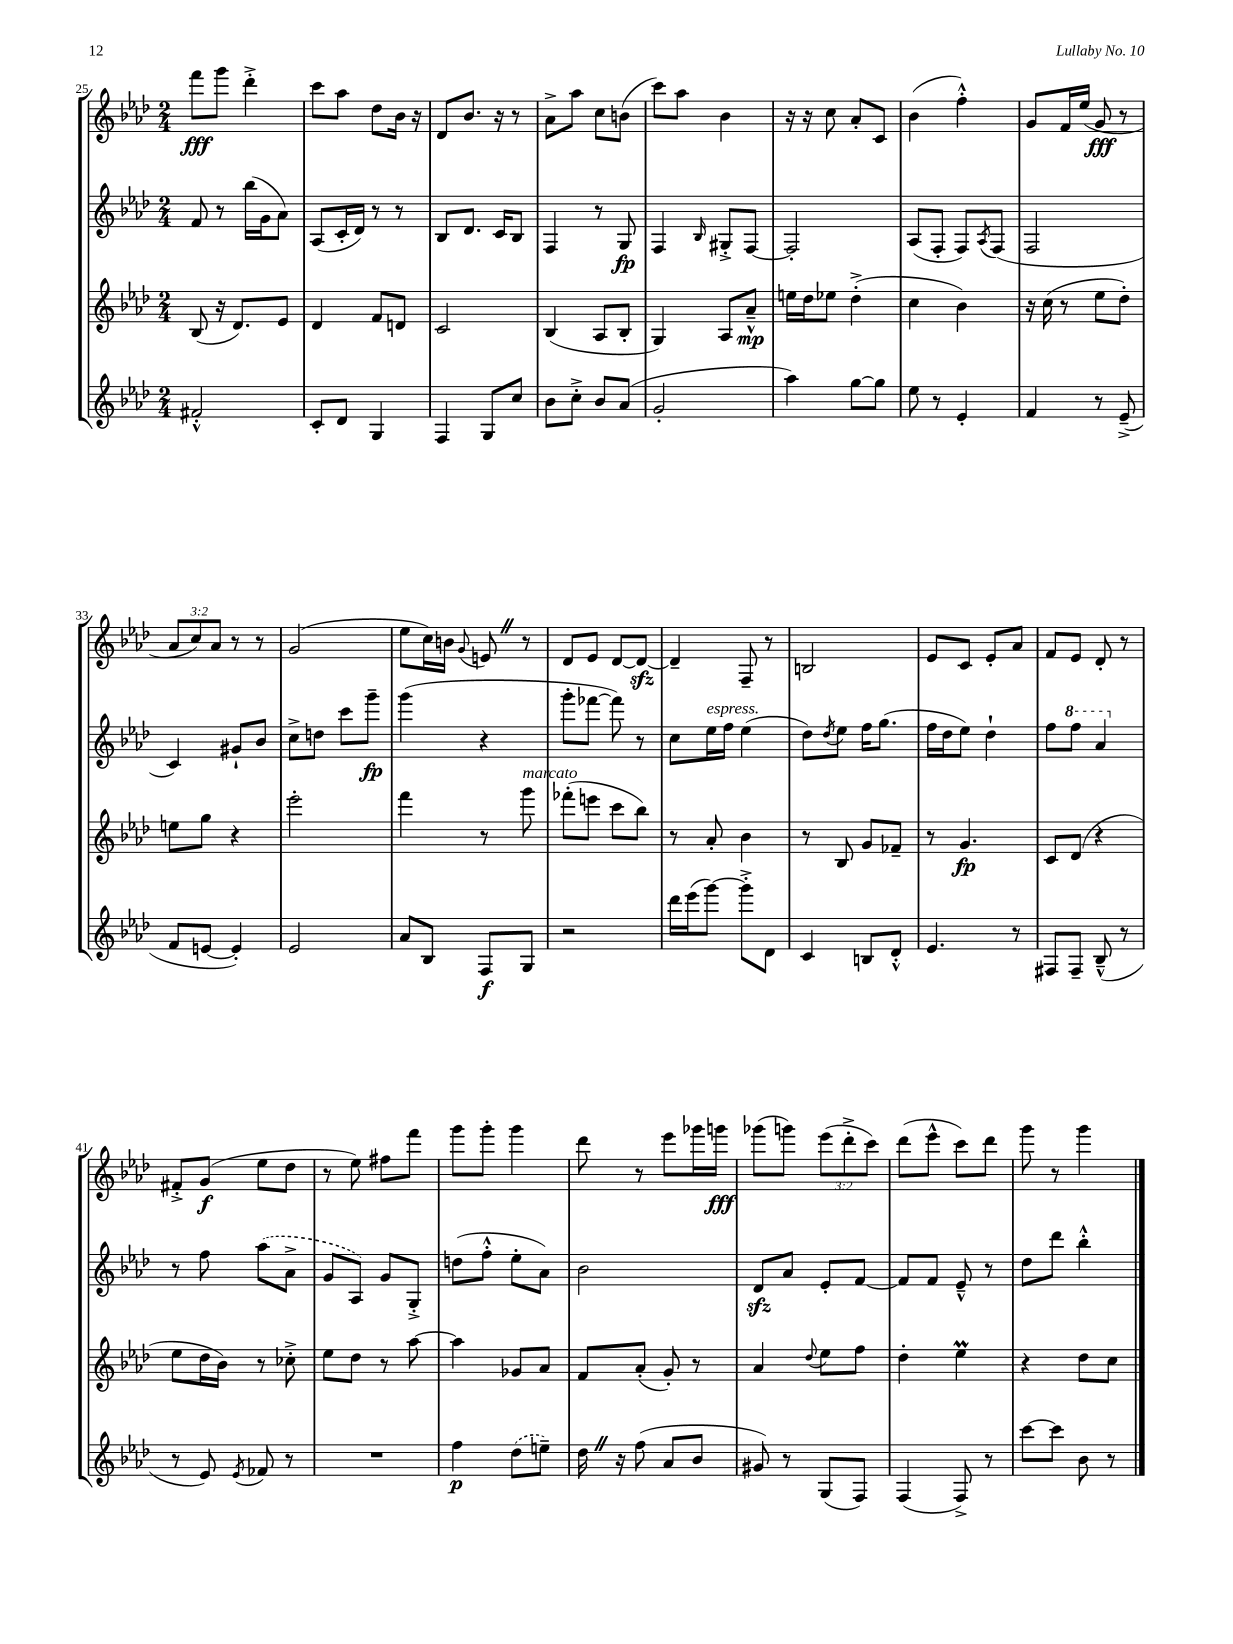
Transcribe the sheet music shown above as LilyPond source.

<<
\new StaffGroup <<
\new Staff = "s0" {
    \clef treble \key aes \major \numericTimeSignature \time 2/4 \override Staff.TupletNumber.text = #tuplet-number::calc-fraction-text
    f'''8\fff g'''8 des'''4-.-> |
    c'''8 aes''8 des''8 bes'16 r16 |
    des'8 bes'8. r16 r8 |
    aes'8-> aes''8 c''8 b'8( |
    c'''8) aes''8 bes'4 |
    r16 r16 c''8 aes'8-. c'8 |
    bes'4( f''4-.-^) |
    g'8 f'16 ees''16( g'8\fff r8 |
    \tuplet 3/2 { aes'8 c''8) aes'8 } r8 r8 |
    g'2( |
    ees''8 c''16) b'16 \appoggiatura { g'8 } e'8 \once \override BreathingSign.text = \markup { \musicglyph "scripts.caesura.straight" } \breathe r8 |
    des'8 ees'8 des'8~ des'8~\sfz |
    des'4-- f8-- r8 |
    b2 |
    ees'8 c'8 ees'8-. aes'8 |
    f'8 ees'8 des'8-. r8 |
    fis'8-.-> g'8\f( ees''8 des''8 |
    r8 ees''8) fis''8 f'''8 |
    g'''8 g'''8-. g'''4 |
    des'''8 r8 ees'''8 ges'''16 g'''16\fff |
    ges'''8( g'''8) \tuplet 3/2 { ees'''8( des'''8-.-> c'''8) } |
    des'''8( ees'''8-^ c'''8) des'''8 |
    g'''8 r8 g'''4 \bar "|." |
}
\new Staff = "s1" {
    \clef treble \key aes \major \numericTimeSignature \time 2/4
    f'8 r8 bes''16( g'16 aes'8) |
    aes8( c'16-. des'16) r8 r8 |
    bes8 des'8. c'16 bes8 |
    f4 r8 g8\fp |
    f4 \grace { bes16 } gis8-.-> f8~ |
    f2-. |
    aes8( f8-. f8) \acciaccatura { aes8 } f8( |
    f2 |
    c'4) gis'8-! bes'8 |
    c''8-> d''8 c'''8 g'''8--\fp |
    g'''4( r4 |
    g'''8-. fes'''8~ fes'''8) r8 |
    c''8 ees''16^\markup { \italic "espress." } f''16 ees''4( |
    des''8) \acciaccatura { des''8 } ees''8 f''16 g''8.( |
    f''16 des''16 ees''8) des''4-! |
    f''8 \ottava #1 f'''8 aes''4 \ottava #0 |
    r8 f''8 \once \slurDashed aes''8( aes'8-> |
    g'8 aes8) g'8 g8-.-> |
    d''8( f''8-.-^ ees''8-. aes'8) |
    bes'2 |
    des'8\sfz aes'8 ees'8-. f'8~ |
    f'8 f'8 ees'8---^ r8 |
    des''8 des'''8 bes''4-.-^ \bar "|." |
}
\new Staff = "s2" {
    \clef treble \key aes \major \numericTimeSignature \time 2/4
    bes8( r16 des'8.) ees'8 |
    des'4 f'8 d'8 |
    c'2 |
    bes4( aes8 bes8-. |
    g4) aes8 aes'8---^\mp |
    e''16 des''16 ees''8 des''4-.->( |
    c''4 bes'4) |
    r16 c''16( r8 ees''8 des''8-.) |
    e''8 g''8 r4 |
    ees'''2-. |
    f'''4 r8 g'''8^\markup { \italic "marcato" } |
    fes'''8-.( e'''8 c'''8 bes''8) |
    r8 aes'8-. bes'4 |
    r8 bes8 g'8 fes'8-- |
    r8 g'4.\fp |
    c'8 des'8( r4 |
    ees''8 des''16 bes'16) r8 ces''8-.-> |
    ees''8 des''8 r8 aes''8~ |
    aes''4 ges'8 aes'8 |
    f'8 aes'8-.( g'8-.) r8 |
    aes'4 \appoggiatura { des''8 } ees''8 f''8 |
    des''4-. ees''4\prall |
    r4 des''8 c''8 \bar "|." |
}
\new Staff = "s3" {
    \clef treble \key aes \major \numericTimeSignature \time 2/4
    fis'2-.-^ |
    c'8-. des'8 g4 |
    f4 g8 c''8 |
    bes'8 c''8-.-> bes'8 aes'8( |
    g'2-. |
    aes''4) g''8~ g''8 |
    ees''8 r8 ees'4-. |
    f'4 r8 ees'8--->( |
    f'8 e'8~ e'4-.) |
    ees'2 |
    aes'8 bes8 f8\f g8 |
    r2 |
    des'''16 ees'''16( g'''8~) g'''8-.-> des'8 |
    c'4 b8 des'8-.-^ |
    ees'4. r8 |
    fis8 fis8-- bes8---^( r8 |
    r8 ees'8) \acciaccatura { ees'8 } fes'8 r8 |
    R2 |
    f''4\p \once \slurDashed des''8( e''8--) |
    des''16 \once \override BreathingSign.text = \markup { \musicglyph "scripts.caesura.straight" } \breathe r16 f''8( aes'8 bes'8 |
    gis'8) r8 g8( f8) |
    f4( f8->) r8 |
    c'''8~ c'''8 bes'8 r8 \bar "|." |
}
>>
>>
\layout { \context { \Score currentBarNumber = #25 } }
